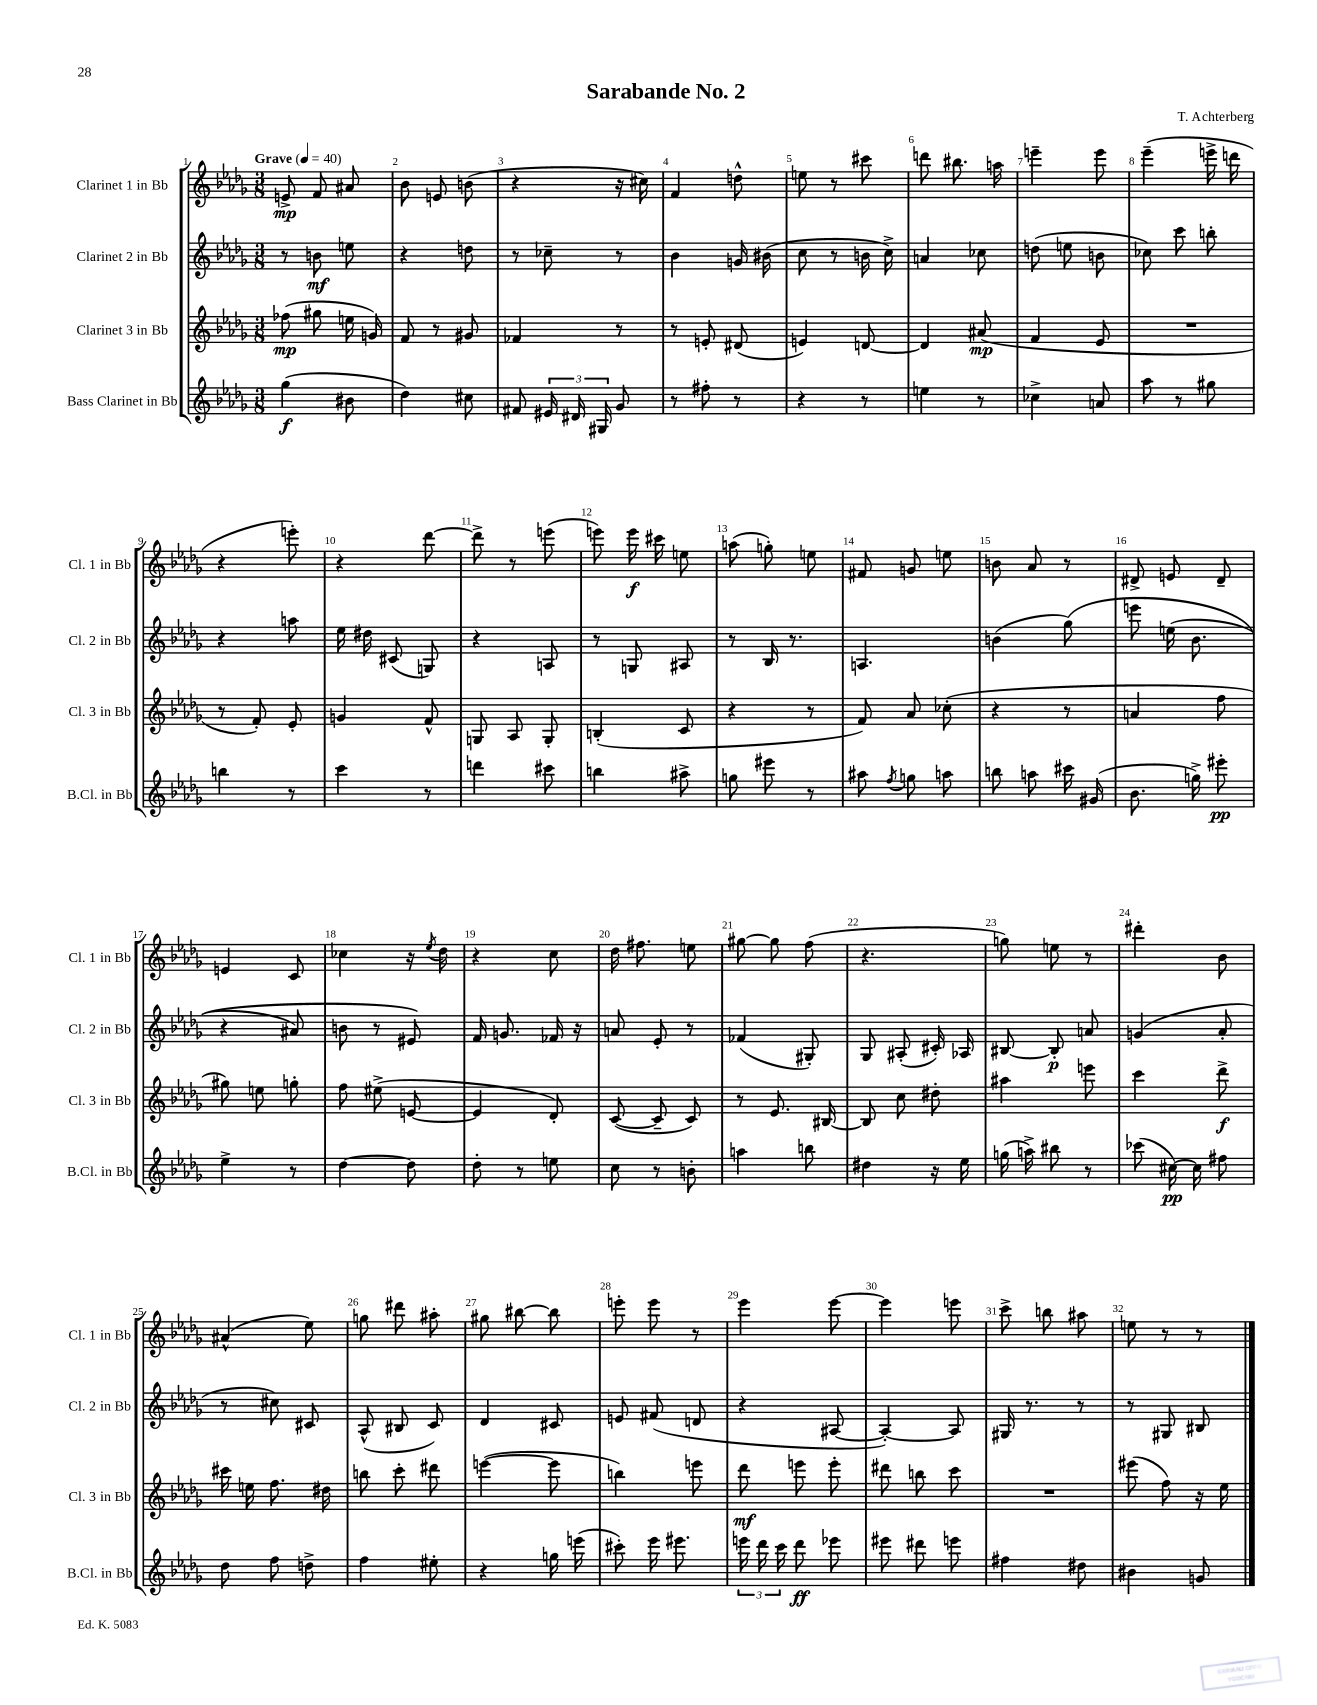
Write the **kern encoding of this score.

**kern	**kern	**kern	**kern
*staff4	*staff3	*staff2	*staff1
*clefG2	*clefG2	*clefG2	*clefG2
*k[b-e-a-d-g-]	*k[b-e-a-d-g-]	*k[b-e-a-d-g-]	*k[b-e-a-d-g-]
*M3/8	*M3/8	*M3/8	*M3/8
*MM40	*MM40	*MM40	*MM40
(4gg-\	(8ff-\	8r	8e^/
.	8gg#\	8b\	8f/
8b#\	16ee\	8ee\	8a#/
.	16g/)	.	.
=	=	=	=
4dd-\)	8f/	4r	8b-\
.	8r	.	8e/
8cc#\	8g#/	8dd\	(8b\
=	=	=	=
8f#/	4f-/	8r	4r
24e#/	.	8cc-~\	.
24d#/	.	.	.
24G#/	.	.	.
8g-/	8r	8r	16r
.	.	.	16cc#\)
=	=	=	=
8r	8r	4b-\	4f/
8ff#'\	8e'/	.	.
8r	(8d#/	16g/	8dd^^\
.	.	(16b#\	.
=	=	=	=
4r	4e/)	8cc\	8ee\
.	.	8r	8r
8r	[8d/	16b\	8ccc#\
.	.	16cc^\)	.
=	=	=	=
4ee\	4d/]	4a/	8ddd\
.	.	.	8.bb#\
8r	(8a#/	8cc-\	.
.	.	.	16aa\
=	=	=	=
4cc-^\	4f/	(8dd\	4eee~\
.	.	8ee\	.
8a/	8e-/	8b\	8eee\
=	=	=	=
8aa-\	4.r	8cc-\)	(4eee-~\
8r	.	8ccc\	.
8gg#\	.	8bb'\	16eee^\
.	.	.	16ddd\
=	=	=	=
4bb\	8r	4r	4r
.	8f'/)	.	.
8r	8e-'/	8aa\	8eee'\)
=	=	=	=
4ccc\	4g/	16ee-\	4r
.	.	16dd#\	.
.	.	(8c#/	.
8r	8f^^/	8G/)	[8ddd-\
=	=	=	=
4ddd\	8G/	4r	8ddd-^\]
.	8A-/	.	8r
8ccc#\	8G'/	8A/	(8eee\
=	=	=	=
4bb\	(4B'/	8r	8eee\)
.	.	8G/	16eee\
.	.	.	16ccc#\
8aa#^\	8c/	8A#/	8ee\
=	=	=	=
8gg\	4r	8r	(8aa\
8eee#\	.	16B-/	8gg'\)
.	.	8.r	.
8r	8r	.	8ee\
=	=	=	=
8aa#\	8f/)	4.A/	8f#/
8qff/	.	.	.
8gg\	8a-/	.	8g/
8aa\	(8cc-'\	.	8ee\
=	=	=	=
8bb\	4r	(4b\	8b\
8aa\	.	.	8a-/
16ccc#\	8r	&(8gg-\)	8r
(16g#/	.	.	.
=	=	=	=
8.b-\	4a/	8eee\	8d#^/
.	.	(16ee\	8e/
16gg^\)	.	8.b-\	.
8eee#'\	8ff\	.	8d#~/
=	=	=	=
4ee-^\	8gg#\)	4r	4e/
.	8ee\	.	.
8r	8gg'\	8a#/)	8c/
=	=	=	=
[4dd-\	8ff\	8b\	4cc-\
.	(8ee#^\	8r	.
8dd-\]	[8e/	8e#/&)	16r
.	.	.	8qee-/
.	.	.	16dd-\
=	=	=	=
8dd-'\	4e/]	16f/	4r
.	.	8.g/	.
8r	.	.	.
8ee\	8d-'/)	16f-/	8cc\
.	.	16r	.
=	=	=	=
8cc\	([8c/	8a/	16dd-\
.	.	.	8.ff#\
8r	8c~/]	8e-'/	.
8b'\	8c/)	8r	8ee\
=	=	=	=
4aa\	8r	(4f-/	[8gg#\
.	8.e-/	.	8gg#\]
8bb\	.	8G#'/)	(8ff\
.	[16B#/	.	.
=	=	=	=
4dd#\	8B#/]	8G-/	4.r
.	8cc\	(8A#'/	.
16r	8dd#'\	16c#'/)	.
16ee-\	.	16A-/	.
=	=	=	=
(16gg\	4aa#\	[8B#/	8gg\)
16aa^\)	.	.	.
8bb#\	.	8B#'/]	8ee\
8r	8eee\	8a/	8r
=	=	=	=
(8ccc-\	4ccc\	(4g/	4ddd#'\
[16cc#\)	.	.	.
16cc#\]	.	.	.
8ff#\	8ddd-^\	8a-'/	8b-\
=	=	=	=
8dd-\	16ccc#\	8r	(4a#^^/
.	16ee\	.	.
8ff\	8.ff\	8cc#\)	.
8dd^\	.	8c#/	8ee-\)
.	16dd#\	.	.
=	=	=	=
4ff\	8bb\	(8A-^^/	8gg\
.	8ccc'\	8B#/	8ddd#\
8ee#'\	8ddd#\	8c/)	8aa#'\
=	=	=	=
4r	([4eee\	4d-/	8gg#\
.	.	.	[8bb#\
16gg\	8eee\]	8c#/	8bb#\]
(16eee\	.	.	.
=	=	=	=
8ccc#'\)	4bb\)	8e/	8eee'\
16eee-\	.	(8f#/	8eee\
8.eee#\	.	.	.
.	8eee\	8d/	8r
=	=	=	=
24eee\	8ddd-\	4r	4eee-\
24ddd-\	.	.	.
24ccc\	.	.	.
8ddd-\	8eee\	.	.
8eee-\	8eee'\	[8A#/	[8eee-\
=	=	=	=
8eee#\	8ddd#\	4A#'/_)	4eee-\]
8ddd#\	8bb\	.	.
8eee\	8ccc\	8A#/]	8eee\
=	=	=	=
4ff#\	4.r	16G#/	8ccc^\
.	.	8.r	.
.	.	.	8bb\
8dd#\	.	8r	8aa#\
=	=	=	=
4b#\	(8eee#\	8r	8ee\
.	8ff\)	8G#/	8r
8g/	16r	8B#/	8r
.	16ee-\	.	.
==	==	==	==
*-	*-	*-	*-
